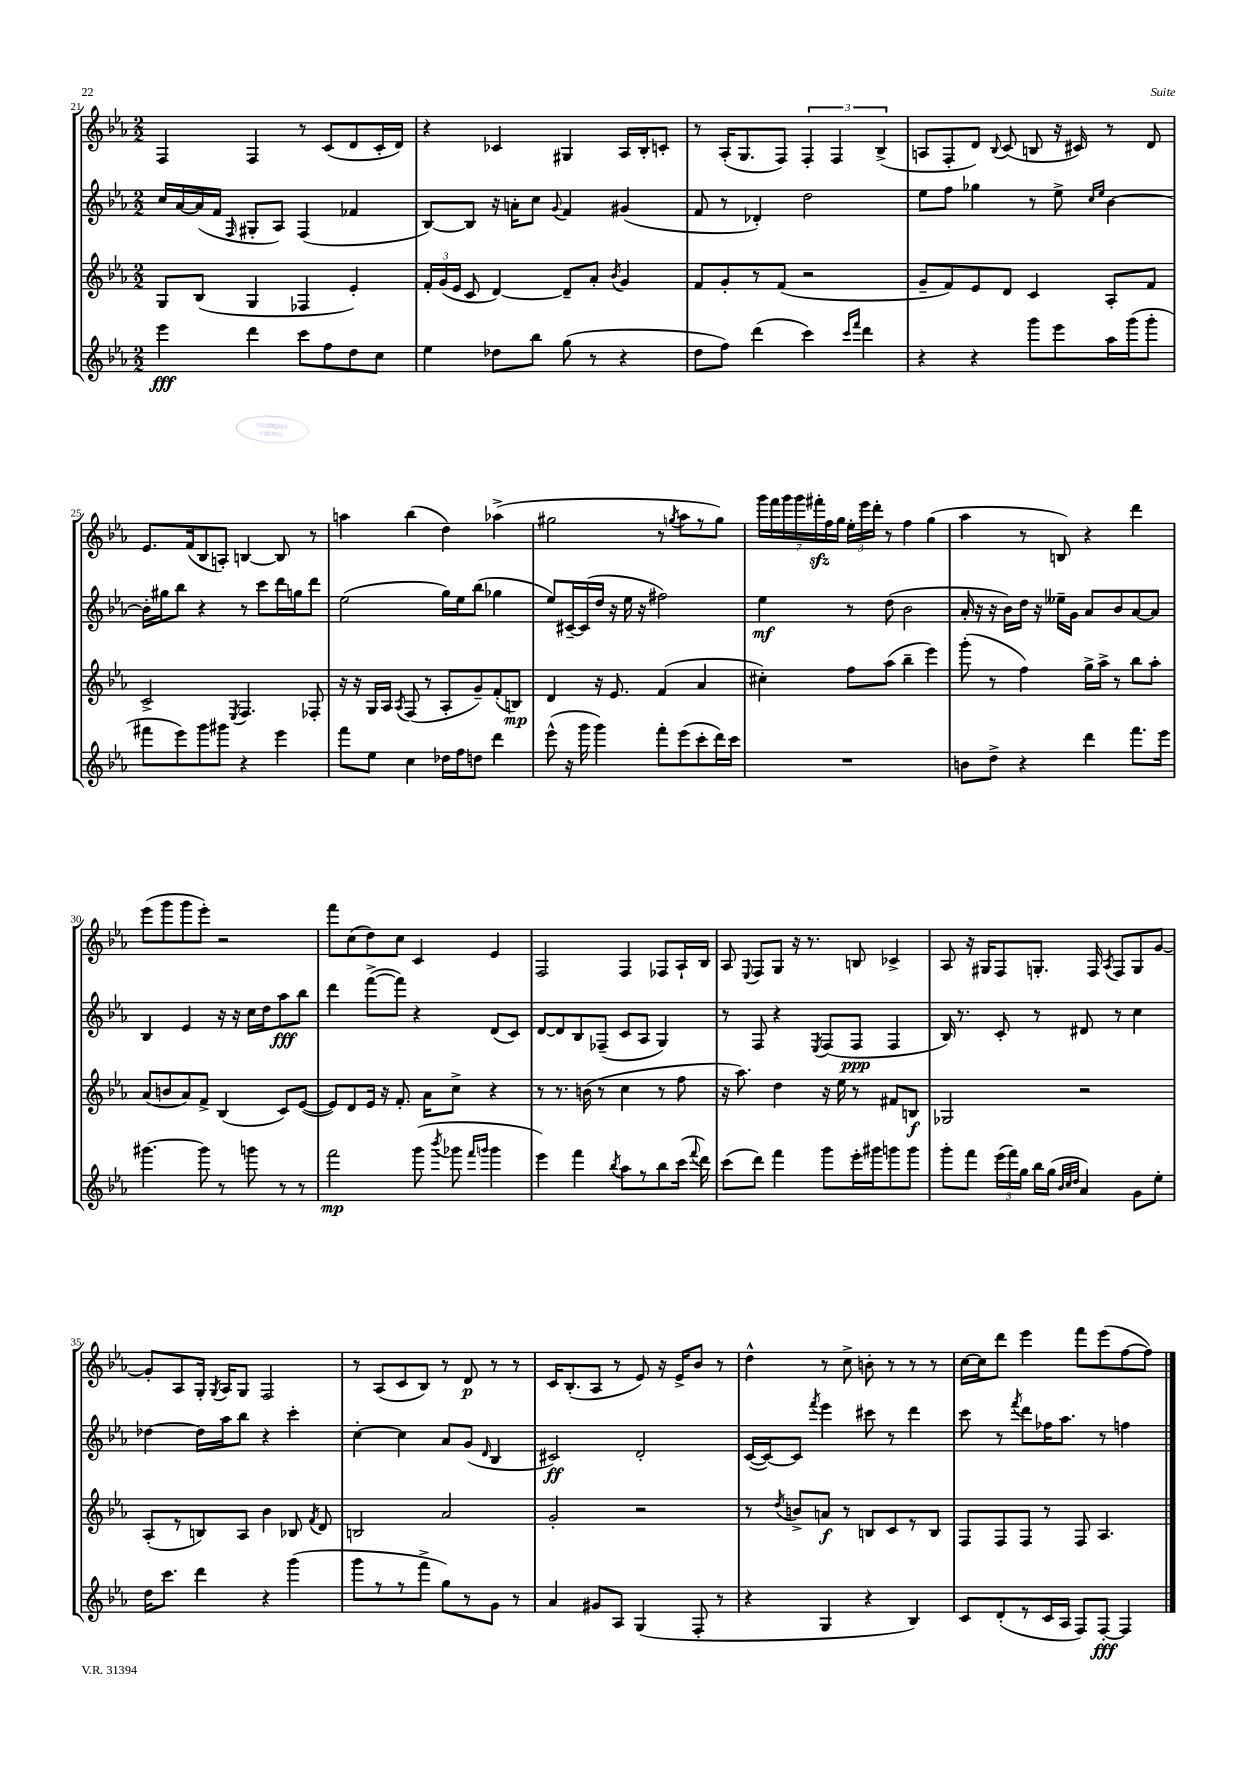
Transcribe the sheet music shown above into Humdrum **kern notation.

**kern	**kern	**kern	**kern
*staff4	*staff3	*staff2	*staff1
*clefG2	*clefG2	*clefG2	*clefG2
*k[b-e-a-]	*k[b-e-a-]	*k[b-e-a-]	*k[b-e-a-]
*M2/2	*M2/2	*M2/2	*M2/2
4eee-	8G	16cc	4F
.	.	[16a-	.
.	(8B-	(16a-]	.
.	.	16f	.
.	.	16qqF	.
4ddd	4G	8G#'	4F
.	.	8A-)	.
8ccc	4F-	(4F	8r
8ff	.	.	(8c
8dd	4e-')	4f-	8d
8cc	.	.	16c'
.	.	.	16d)
=	=	=	=
4ee-	24f'	[8B-)	4r
.	(24g	.	.
.	24e-	.	.
.	8c	8B-]	.
8dd-	[4d)	16r	4c-
.	.	16a'	.
8bb-	.	8cc	.
.	.	8qqg	.
(8gg	8d~]	4f	4G#
8r	8a-'	.	.
.	8qb-	.	.
4r	4g	(4g#	16A-
.	.	.	16B-'
.	.	.	8c'
=	=	=	=
8dd	8f	8f	8r
8ff)	8g'	8r	(16A-'
.	.	.	8.G
(4ddd	8r	4d-')	.
.	(8f	.	8F)
4ccc)	2r	2dd	6F'
.	.	.	6F
16qqccc	.	.	.
16qqfff	.	.	.
4ddd	.	.	.
.	.	.	(6B-^
=	=	=	=
4r	8g~	8ee-	8A
.	8f)	8ff	8F'
4r	8e-	4gg-	8d)
.	.	.	8qqB-
.	8d	.	(8c
8ggg	4c	8r	8B
8eee-	.	8ee-^	16r
.	.	.	16c#)
.	.	16qqcc	.
.	.	16qqee-	.
16aa-	8A-'	[4b-	8r
(16ggg	.	.	.
8ggg'	8f	.	8d
=	=	=	=
8fff#	2c^	16b-']	8.e-
.	.	16gg#	.
8eee-)	.	8bb-	.
.	.	.	(16f
8ggg	.	4r	8B-
8ggg#	.	.	8A')
.	8qE-	.	.
4r	4.F	8r	[4B
.	.	8ccc	.
4eee-	.	16ddd	8B]
.	.	16gg	.
.	8F-'	8ddd	8r
=	=	=	=
8fff	16r	(2ee-	4aa
.	16r	.	.
8ee-	16G	.	.
.	16A-	.	.
.	8qA-	.	.
4cc	(8F	.	(4bb-
.	8r	.	.
16dd-	8A-'	16gg)	4dd)
16ff	.	16ee-	.
8dd	8g~)	(8bb-	.
4ddd	(8f'	4gg-	(4aa-^
.	8B)	.	.
=	=	=	=
(8eee-^^	4d	8ee-)	2gg#
16r	.	[16c#~	.
16ggg	.	(16c#]	.
4ggg)	16r	16dd	.
.	8.e-	16r	.
.	.	16ee-	.
.	.	16r	.
8fff'	(4f	2ff#)	8r
.	.	.	8qgg
(8eee-	.	.	8aa-
8ccc'	4a-	.	8r
16ddd)	.	.	8gg)
16ccc	.	.	.
=	=	=	=
1r	4cc#')	4ee-	28ggg
.	.	.	28fff
.	.	.	28ggg
.	.	.	28ggg
.	.	.	28fff#'
.	.	.	28ff
.	.	.	28gg
.	8ff	8r	24ee-'
.	.	.	24eee-
.	.	.	24ddd'
.	(8aa-	(8dd	8r
.	4bb-~	2b-	4ff
.	4eee-)	.	(4gg
=	=	=	=
8b	(8ggg'	16a-'	4aa-
.	.	16r	.
8dd^	8r	16r	.
.	.	16b-)	.
4r	4ff)	16dd	8r
.	.	16r	.
.	.	16ee--~	8B)
.	.	16g	.
4ddd	16gg^	8a-	4r
.	16aa-^	.	.
.	8r	8b-	.
8.fff	8bb-	[8a-	4ddd
.	8aa-'	8a-]	.
16eee-	.	.	.
=	=	=	=
[4.ggg#	(8a-	4B-	(8eee-
.	8b	.	8ggg
.	8a-)	4e-	8ggg
8ggg#]	8f^	.	8eee-')
8r	(4B-	16r	2r
.	.	16r	.
8ggg	.	16cc	.
.	.	16dd	.
8r	8c)	8aa-	.
8r	([8e-	8bb-	.
=	=	=	=
2fff	8e-])	4ddd	8fff
.	8d	.	(8cc
.	16e-	([8fff^	8dd)
.	16r	.	.
.	8.f'	8fff])	8cc
(8ggg	.	4r	4c
.	16a-	.	.
8qbbb-	.	.	.
8ggg-	8cc^	.	.
16qqfff	.	.	.
16qqggg	.	.	.
4ggg	4r	(8d	4e-
.	.	8c)	.
=	=	=	=
4eee-)	8r	[8d	2F
.	8.r	8d]	.
4fff	.	8B-	.
.	(16b	.	.
.	8r	(8F-~	.
8qbb-	.	.	.
8aa-	4cc	8c	4F
8r	.	8A-	.
8bb-	8r	4G)	8F-
(16ccc	8ff	.	16A-`
8qqfff	.	.	.
16ddd)	.	.	16B-
=	=	=	=
(8ccc	16r	8r	8A-
.	8.aa-)	.	.
.	.	.	8qqE-
8ddd)	.	8F	8F
4fff	4dd	4r	8G
.	.	.	16r
.	.	.	8.r
.	.	8qE-	.
8ggg	16r	(8F	.
.	16ee-	.	.
16eee-'	8r	8F	8B
16ggg#	.	.	.
8ggg	8f#	4F	4c-^
8ggg	8B	.	.
=	=	=	=
8ggg'	2G-	16B-)	8A-
.	.	8.r	.
8fff	.	.	16r
.	.	.	16G#
(24eee-	.	8c'	8F
24fff)	.	.	.
24gg	.	.	.
16bb-	.	8r	8.G'
(16gg	.	.	.
32qqb-	.	.	.
32qqcc	.	.	.
32qqdd	.	.	.
4a-)	2r	8d#	.
.	.	.	16F
.	.	.	8qA-
.	.	8r	8F
8g	.	4cc	8G
8ee-'	.	.	[8g
=	=	=	=
16dd	(8A-'	[4dd-	8g']
8.ccc	.	.	.
.	8r	.	8A-
4ddd	8B)	16dd-]	16G'
.	.	.	8qG
.	.	16aa-	16A-
.	8A-	8bb-	8G
4r	4b-	4r	2F
(4ggg	8B-	4ccc'	.
.	8qf	.	.
.	8d	.	.
=	=	=	=
8ggg	2B	[4cc'	8r
8r	.	.	(8A-
8r	.	4cc]	8c
8fff^	.	.	8B-)
8gg)	2a-	8a-	8r
8r	.	(8g	8d
.	.	16qqd	.
8g	.	4B-	8r
8r	.	.	8r
=	=	=	=
4a-	2g'	2c#)	16c
.	.	.	(8.B-'
8g#	.	.	8A-
8A-	.	.	8r
(4G	2r	2d'	8e-)
.	.	.	16r
.	.	.	16e-^
8F'	.	.	8b-
8r	.	.	8r
=	=	=	=
4r	8r	([16c	4dd^^
.	.	16c_)	.
.	8qdd	.	.
.	8b^	8c]	.
.	.	8qfff	.
4G	8a	4eee-	8r
.	8r	.	8cc^
4r	8B	8ccc#	8b'
.	8c	8r	8r
4B-)	8r	4ddd	8r
.	8B	.	8r
=	=	=	=
8c	8F	8ccc	[16cc
.	.	.	16cc]
(8d'	8F	8r	8ddd
.	.	8qfff	.
8r	8F	8ddd	4eee-
16c	8r	16ff-	.
16A-	.	8.aa-	.
8F)	8F	.	8fff
[8F'	4.A-	8r	(8eee-
4F]	.	4ff	[8ff
.	.	.	8ff])
==	==	==	==
*-	*-	*-	*-
